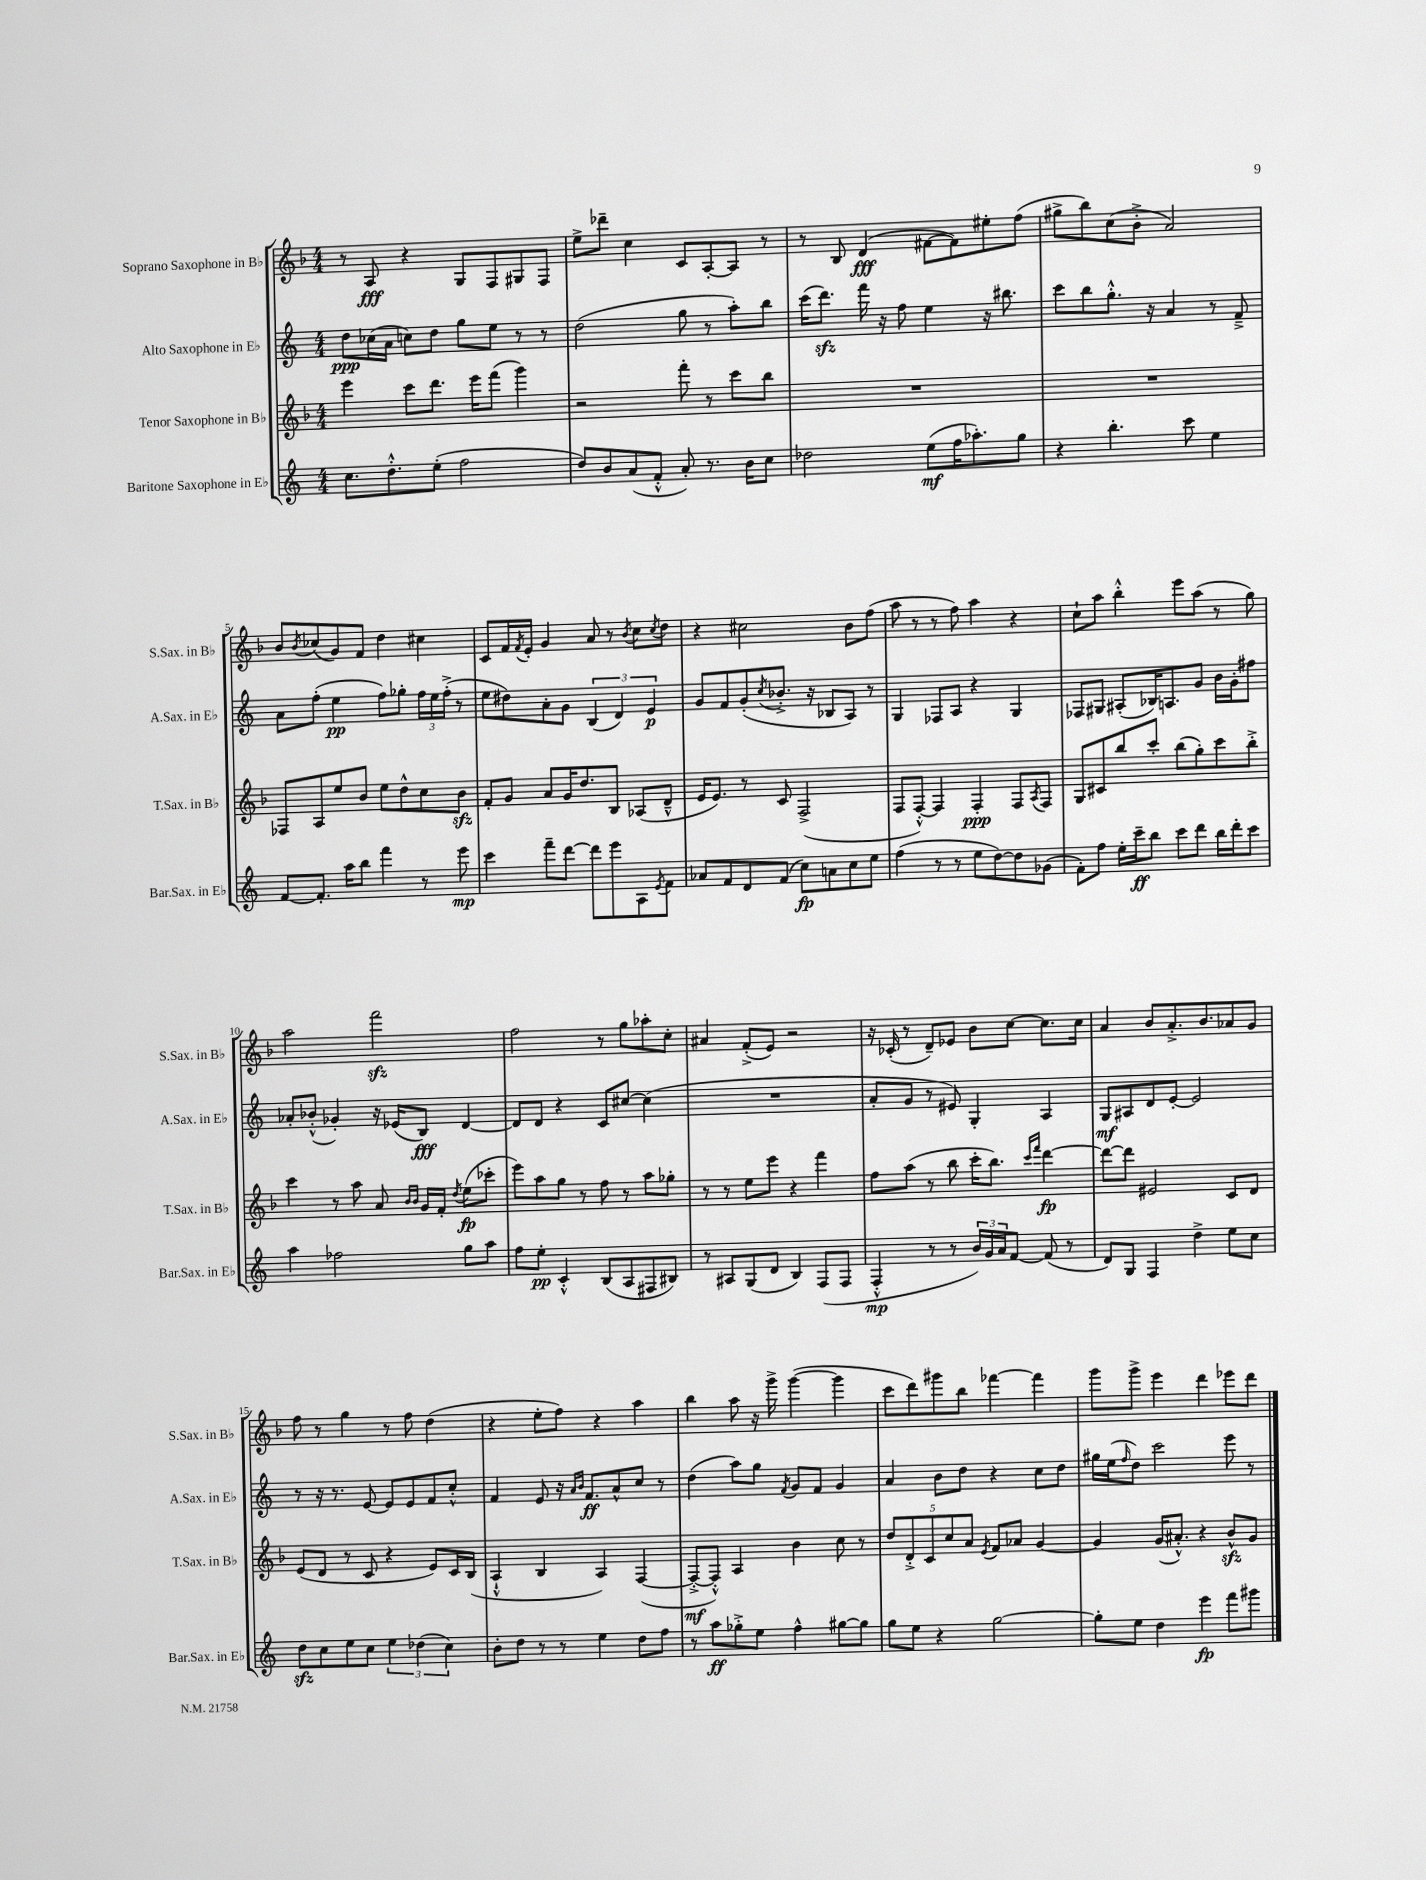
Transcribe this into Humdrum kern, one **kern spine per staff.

**kern	**kern	**kern	**kern
*staff4	*staff3	*staff2	*staff1
*clefG2	*clefG2	*clefG2	*clefG2
*k[]	*k[b-]	*k[]	*k[b-]
*M4/4	*M4/4	*M4/4	*M4/4
8.cc\L	4eee\	8dd\L	8r
.	.	(16cc-\L	8A/
8.dd'^^\	.	16a\JJ	.
.	8ccc\L	8cc\L)	4r
(8ee'\J	8.ddd\J	8dd\J	.
2ff\	.	8gg\L	8G/L
.	16eee\LK	.	.
.	(8fff\J	8ee\J	8F/
.	4ggg\)	8r	8G#/
.	.	8r	8F/J
=	=	=	=
8dd/L)	2r	(2dd\	8ee^\L
8b/	.	.	8ddd-~\J
(8a/	.	.	4cc\
8f'^^/J	.	.	.
8a'/)	8fff'\	8gg\	8c/L
8.r	8r	8r	[8A'/
.	8ccc\L	8aa'\L)	8A/]J
16b\LK	.	.	.
8cc\J	8bb-\J	8bb\J	8r
=	=	=	=
2dd-\	1r	(16ccc\LK	8r
.	.	8.ddd\J)	.
.	.	.	8B-/
.	.	16fff\	(4d/
.	.	16r	.
.	.	8ff\	.
(8ee\L	.	4ee\	[8f#\L
16ff\K	.	.	8f#\])
8.aa-'\)	.	.	.
.	.	16r	8ee#'\
.	.	8.bb#\	.
8gg\J	.	.	(8ff\J
=	=	=	=
4r	1r	8ccc\L	8gg#^\L
.	.	8bb\	8bb-\)
4.bb'\	.	8.gg'^^\J	(8cc\
.	.	.	8b-'^\J
.	.	16r	.
.	.	4a/	2a/)
8ccc\	.	.	.
4ee\	.	8r	.
.	.	8f~^/	.
=	=	=	=
[8f/L	8F-/L	8a\L	8b-/L
.	.	.	8qb-/
8.f'/]J	8A/	(8ff'\J	(8cc-/
.	8ee/	4ee\	8g/)
16aa\LK	.	.	.
8bb\J	8b-/J	.	8f/J
4fff\	8ee\L	8ff\L)	4dd\
.	8dd^^\	8gg-'\J	.
8r	8cc\	24ff\LL	4cc#\
.	.	24ee\	.
.	.	(24ff'^\JJ	.
8eee\	8b-\J	8r	.
=	=	=	=
4ccc\	8f'/L	8ee\L	8c/L
.	8g/J	8dd#\)	16f/L
.	.	.	8qf/
.	.	.	16e'/JJ
8fff~\L	8a/L	8a'\	4g/
[8ddd\J	16g/K	8g\J	.
.	8.dd/	.	.
8ddd\]L	.	(6B/	8a/
8eee\	8B-/J	.	8r
.	.	6d/)	.
.	.	.	8qb-/
8A\	(8A-/L	.	8cc\L
.	.	6e/	.
8qe/	.	.	8qcc/
8f\J	8d~^^/J	.	8dd\J
=	=	=	=
8a-/L	16e/LK	8g/L	4r
.	8.e/J)	.	.
8f/	.	8f/	.
8d/	8r	(8g'/	2cc#\
.	.	8qcc/	.
(8f/J	8c/	8.b-'^/J	.
8cc\L)	(2F^/	.	.
.	.	16r	.
8a\	.	8B-/L	.
8cc\	.	8A/J)	8b-\L
8ee\J	.	8r	(8ff\J
=	=	=	=
(4ff\	8F/L	4G/	8aa\
.	[8F'^^/J)	.	8r
8r	4F/]	8F-/L	8r
8r	.	8A/J	8ff\)
8ee\L	4F'/	4r	4aa\
[8dd\)	.	.	.
8dd\]	8F/L	4G/	4r
.	8qA/	.	.
(8g-\J	8F/J	.	.
=	=	=	=
8f'\L)	8G/L	8F-/L	8cc`\L
8ff\J	8c#/	8G#/J	8aa\J
16ee'\LL	8bb-/	(8A#'/L	4bb-'^^\
16ccc~\J	.	.	.
8bb\J	8ccc'/J	16B-/K)	.
.	.	8.A/	.
8ccc\L	(8bb-\L	.	8eee\L
8ddd\J	8gg'\)	8g/J	(8aa\J
16bb\LL	8ccc\	16b\LL	8r
16ddd'\J	.	16g'\J	.
8ccc\J	8bb-'^\J	8ff#\J	8gg\)
=	=	=	=
4aa\	4ccc\	8a-'/L	2aa\
.	.	(8b-'^^/J	.
2ff-\	8r	4g-'/)	.
.	8aa\	.	.
.	8a/	16r	2fff\
.	.	(16e-/LK	.
.	16qqb-/LL	.	.
.	16qqb-/JJ	.	.
.	16g/LL	8B/J)	.
.	16f'/JJ	.	.
.	8qdd/	.	.
8gg\L	(8ee\L	[4d/	.
8aa\J	8ccc-'\J	.	.
=	=	=	=
8ff\L	8eee\L)	8d/]L	2ff\
8ee'\J	8aa\	8d/J	.
4c'^^/	8gg\J	4r	.
.	8r	.	.
(8B/L	8ff\	8c/L	8r
8A/	8r	[8cc#/J	8gg\L
8F#/	8aa\L	(4cc#\]	8aa-'\
8B#/J)	8gg-'\J	.	8cc'\J
=	=	=	=
8r	8r	1r	4a#/
8A#/L	8r	.	.
(8G/	8ee\L	.	(8f'^/L
8d/J	8eee\J	.	8e/J)
4B/)	4r	.	2r
(8F/L	4fff\	.	.
8F/J	.	.	.
=	=	=	=
4F'^^/	8ff\L	8a'/L	16r
.	.	.	(16c-'/
.	(8aa\J	8g/J	8r
8r	8r	8r	8d~/L)
8r	8bb-\	8e#/)	8e-/J
24b/LL)	16ccc'\LK	4G'/	8b-\L
24g/	.	.	.
.	8.bb-\J)	.	.
24a/J	.	.	.
[8f/J	.	.	[8cc\J
.	16qqccc/LL	.	.
.	16qqfff/JJ	.	.
(8f/]	[4ddd\	4A/	8.cc\]L
8r	.	.	.
.	.	.	16cc\Jk
=	=	=	=
8d/L)	8ddd\_L	8G/L	4a/
8G/J	8ddd\]J	8A#/	.
4F/	2e#/	8d/	8b-/L
.	.	[8e'/J	8.a'^/
4dd^\	.	2e/]	.
.	.	.	8.b-/
8ee\L	8c/L	.	8a-/
8cc\J	8d/J	.	8g/J
=	=	=	=
8dd\L	(8e/L	8r	8ff\
8cc\	8d/J	16r	8r
.	.	8.r	.
8ee\	8r	.	4gg\
8cc\J	8c/	[8e/	.
6ee\	4r	8e/]L	8r
.	.	8e/	8ff\
(6dd-\	.	.	.
.	8e/L)	8f/	(4dd\
6cc\)	.	.	.
.	16c/L	8cc'^^/J	.
.	(16B-/JJ	.	.
=	=	=	=
8b'\L	4A`^^/	4f/	4r
8dd\J	.	.	.
8r	4B-/	8e/	8ee'\L
8r	.	16r	8ff\J)
.	.	16qqa/LL	.
.	.	16qqb/JJ	.
.	.	8.f/L	.
4ee\	4A/)	.	4r
.	.	8a^^/	.
8dd\L	([4F/	8cc/J	4aa\
8ff\J	.	8r	.
=	=	=	=
8r	8F'^/_L	(4dd\	4bb-\
8aa\L	8F'^^/]J)	.	.
8gg-'^\	4A/	8aa\L)	8aa\
8ee\J	.	8gg\J	16r
.	.	.	16ggg^\
.	.	8qf/	.
4ff^^\	4b-\	8g/L	([4ggg\
.	.	8f/J	.
[8gg#\L	8cc\	4g/	4ggg\]
8gg#\]J	8r	.	.
=	=	=	=
8gg\L	10dd/L	4a/	8ccc\L
.	10d'^/	.	.
8ee\J	.	.	8ddd\)
.	10c/	.	.
4r	.	8b\L	8ggg#\
.	10cc/	.	.
.	.	8dd\J	8bb-\J
.	10a/J	.	.
.	8qe/	.	.
[2gg\	8f/L	4r	[4fff-\
.	8a-/J	.	.
.	[4g/	8cc\L	4fff-\]
.	.	8dd\J	.
=	=	=	=
8gg'\]L	4g/]	16gg#\LL	8ggg\L
.	.	(16ee\J	.
.	.	16qqff/	.
8ee\J	.	8dd\J)	8ggg^\J
4dd\	(16g/LK	2ccc\	4eee\
.	8.a#'^^/J)	.	.
4eee\	4r	.	4ddd\
8fff\L	8b-^^/L	8eee\	8eee-\L
8ggg#\J	8g/J	8r	8ddd\J
==	==	==	==
*-	*-	*-	*-
